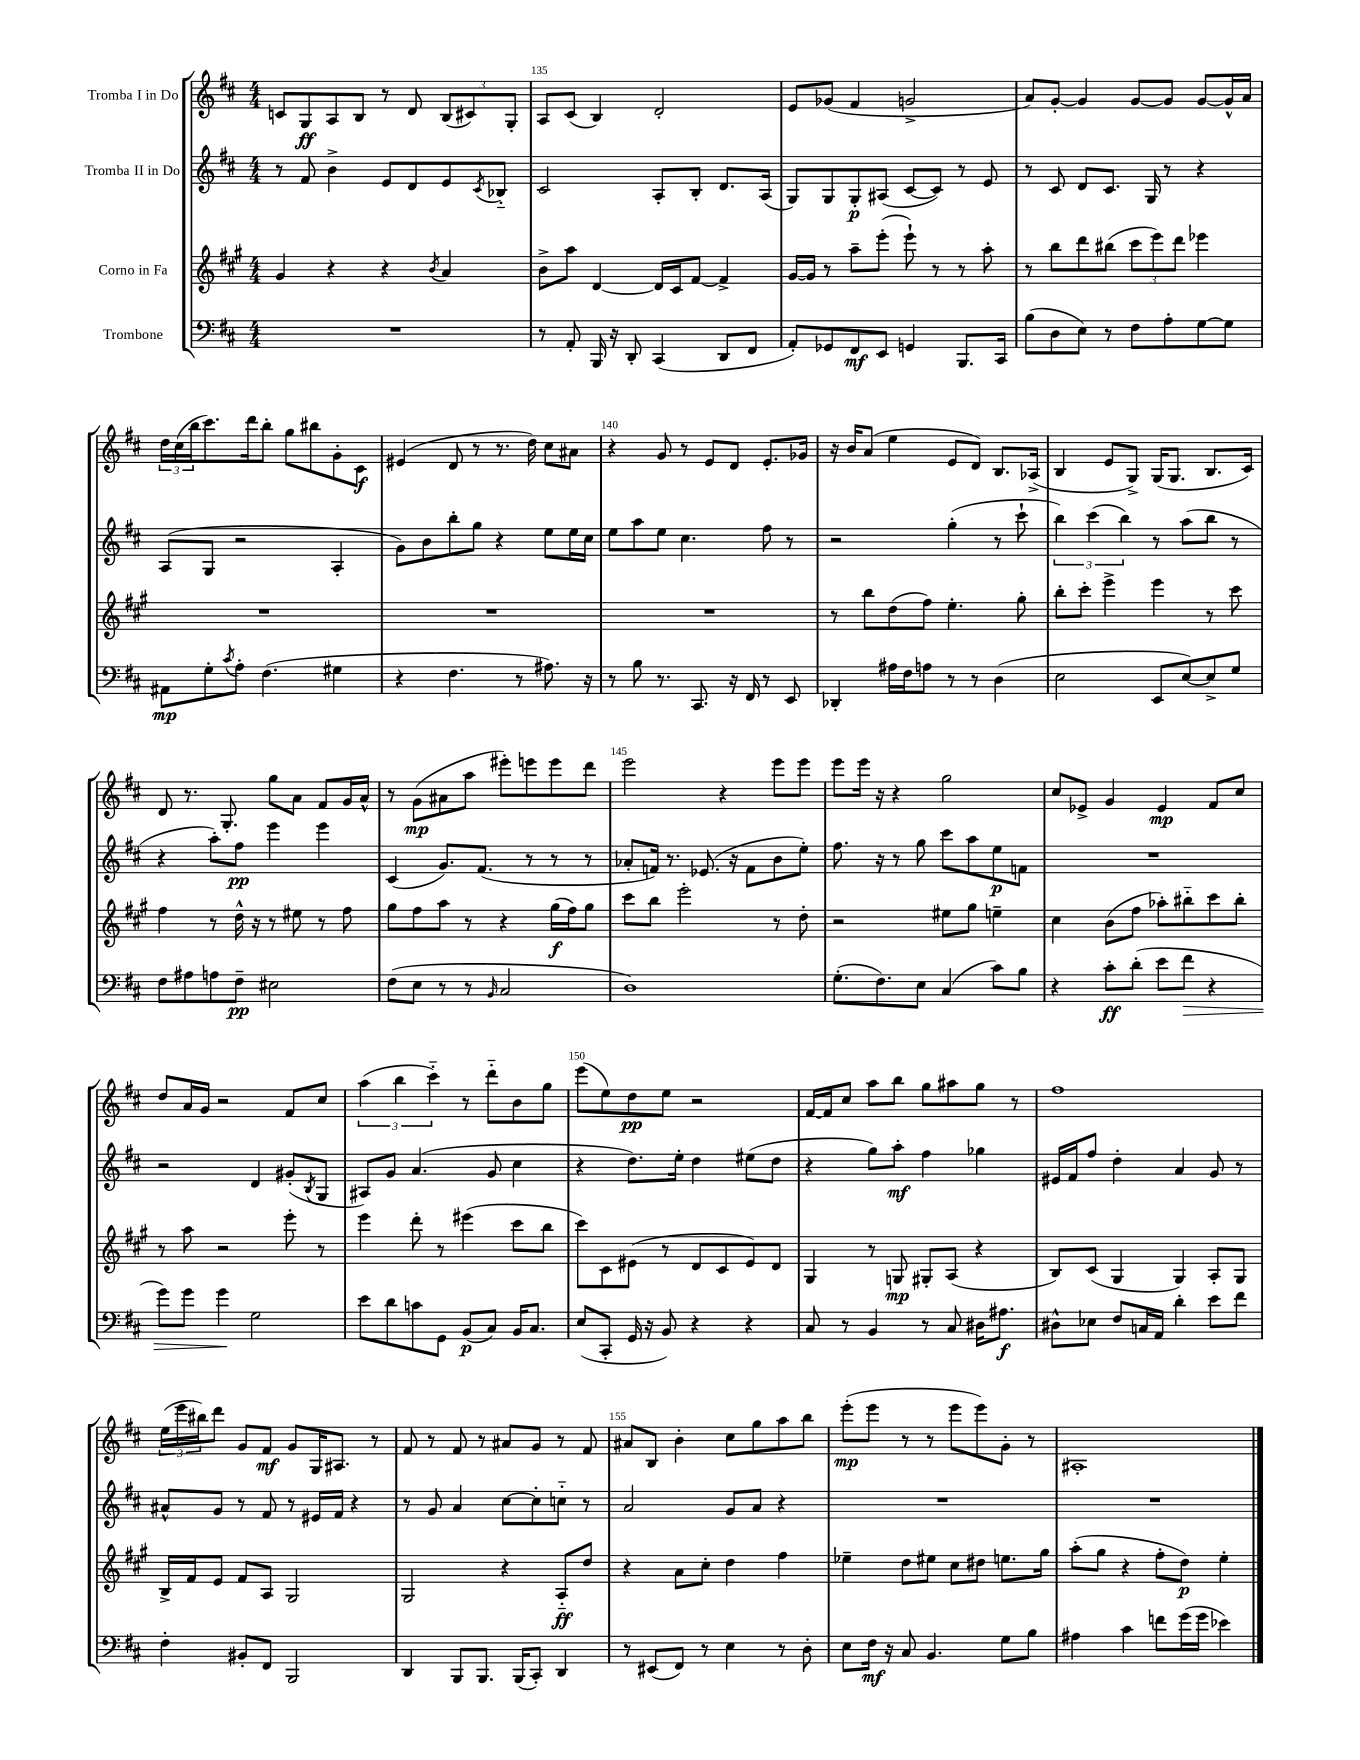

**kern	**dynam	**kern	**dynam	**kern	**dynam	**kern	**dynam
*part4	*part4	*part3	*part3	*part2	*part2	*part1	*part1
*staff4	*staff4	*staff3	*staff3	*staff2	*staff2	*staff1	*staff1
*I"Trombone	*	*I"Corno in Fa	*	*I"Tromba II in Do	*	*I"Tromba I in Do	*
*clefF4	*	*clefG2	*	*clefG2	*	*clefG2	*
*k[f#c#]	*	*k[f#c#g#]	*	*k[f#c#]	*	*k[f#c#]	*
*M4/4	*	*M4/4	*	*M4/4	*	*M4/4	*
=134	=134	=134	=134	=134	=134	=134	=134
1r	.	4g#/	.	8r	.	8cn/L	.
.	.	.	.	8f#/	.	8G/	ff
.	.	4r	.	4b^\	.	8A/	.
.	.	.	.	.	.	8B/J	.
.	.	4r	.	8e/L	.	8r	.
.	.	.	.	8d/	.	8d/	.
.	.	8qb/	.	.	.	.	.
.	.	4a/	.	8e/	.	(12B/L	.
.	.	.	.	.	.	12c#X/)	.
.	.	.	.	8qc#/	.	.	.
.	.	.	.	8B-X/J	.	.	.
.	.	.	.	.	.	12G'/J	.
=135	=135	=135	=135	=135	=135	=135	=135
8r	.	8b^\L	.	2c#/	.	8A/L	.
8AA'/	.	8aa\J	.	.	.	(8c#/J	.
16BBB/	.	[4d/	.	.	.	4B/)	.
16r	.	.	.	.	.	.	.
8DD'/	.	.	.	.	.	.	.
(4CC#/	.	16d/LL]	.	8A'/L	.	2d'/	.
.	.	16c#/J	.	.	.	.	.
.	.	[8f#/J	.	8B'/J	.	.	.
8DD/L	.	4f#^/]	.	8.d/L	.	.	.
8FF#/J	.	.	.	.	.	.	.
.	.	.	.	(16A/Jk	.	.	.
=136	=136	=136	=136	=136	=136	=136	=136
8AA'/L)	.	[16g#/LL	.	8G/L)	.	8e/L	.
.	.	16g#/JJ]	.	.	.	.	.
8GG-X/	.	8r	.	8G/	.	(8g-X/J	.
8FF#/	mf	8aa~\L	.	8G'/	p	4f#/	.
8EE/J	.	(8eee'\J	.	(8A#X/J	.	.	.
4GGn/	.	8eee`\)	.	[8c#/L	.	2gn^/	.
.	.	8r	.	8c#/J])	.	.	.
8.BBB/L	.	8r	.	8r	.	.	.
.	.	8aa'\	.	8e/	.	.	.
16CC#/Jk	.	.	.	.	.	.	.
=137	=137	=137	=137	=137	=137	=137	=137
(8B\L	.	8r	.	8r	.	8a/L)	.
8D\	.	8bb\L	.	8c#/	.	[8g'/J	.
8E\J)	.	8ddd\	.	8d/L	.	4g/]	.
8r	.	(8bb#X\J	.	8.c#/J	.	.	.
8F#\L	.	12ccc#\L	.	.	.	[8g/L	.
.	.	.	.	16G/	.	.	.
.	.	12eee\)	.	.	.	.	.
8A'\	.	.	.	8r	.	8g/J]	.
.	.	12ddd\J	.	.	.	.	.
[8G\	.	4eee-X\	.	4r	.	[8g/L	.
8G\J]	.	.	.	.	.	16g^^/L]	.
.	.	.	.	.	.	16a/JJ	.
!!LO:LB:g=z
=138	=138	=138	=138	=138	=138	=138	=138
8AA#X\L	mp	1r	.	(8A/L	.	24dd\LL	.
.	.	.	.	.	.	(24cc#\	.
.	.	.	.	.	.	24bb\J	.
8G'\	.	.	.	8G/J	.	8.ccc#\)	.
8qc#/	.	.	.	.	.	.	.
8A'\J	.	.	.	2r	.	.	.
.	.	.	.	.	.	16ddd\k	.
(4.F#\	.	.	.	.	.	8bb'\J	.
.	.	.	.	.	.	8gg\L	.
.	.	.	.	.	.	8bb#X\	.
4G#X\	.	.	.	4A'/	.	8g'\	.
.	.	.	.	.	.	8c#\J	f
=139	=139	=139	=139	=139	=139	=139	=139
4r	.	1r	.	8g\L)	.	(4e#X/	.
.	.	.	.	8b\	.	.	.
4.F#\	.	.	.	8bb'\	.	8d/	.
.	.	.	.	8gg\J	.	8r	.
.	.	.	.	4r	.	8.r	.
8r	.	.	.	.	.	.	.
.	.	.	.	.	.	16dd\)	.
8.A#X\)	.	.	.	8ee\L	.	8cc#\L	.
.	.	.	.	16ee\L	.	8a#X\J	.
16r	.	.	.	16cc#\JJ	.	.	.
=140	=140	=140	=140	=140	=140	=140	=140
8r	.	1r	.	8ee\L	.	4r	.
8B\	.	.	.	8aa\	.	.	.
8.r	.	.	.	8ee\J	.	8g/	.
.	.	.	.	4.cc#\	.	8r	.
8.CC#/	.	.	.	.	.	.	.
.	.	.	.	.	.	8e/L	.
16r	.	.	.	.	.	8d/J	.
16FF#/	.	.	.	.	.	.	.
8r	.	.	.	8ff#\	.	8.e'/L	.
8EE/	.	.	.	8r	.	.	.
.	.	.	.	.	.	16g-X/Jk	.
=141	=141	=141	=141	=141	=141	=141	=141
4DD-X'/	.	8r	.	2r	.	16r	.
.	.	.	.	.	.	16b/KL	.
.	.	8bb\L	.	.	.	(8a/J	.
16A#X\LL	.	(8dd\	.	.	.	4ee\	.
16F#\J	.	.	.	.	.	.	.
8An\J	.	8ff#\J)	.	.	.	.	.
8r	.	4.ee'\	.	(4gg'\	.	8e/L	.
8r	.	.	.	.	.	8d/J)	.
(4D\	.	.	.	8r	.	8.B/L	.
.	.	8gg#'\	.	8ccc#`\	.	.	.
.	.	.	.	.	.	(16A-X^/Jk	.
=142	=142	=142	=142	=142	=142	=142	=142
2E\	.	8bb'\L	.	6bb\)	.	4B/	.
.	.	8ccc#'\J	.	.	.	.	.
.	.	.	.	(6ccc#\	.	.	.
.	.	4eee^\	.	.	.	8e/L	.
.	.	.	.	6bb\)	.	.	.
.	.	.	.	.	.	8G^/J)	.
8EE/L	.	4eee\	.	8r	.	(16G/KL	.
.	.	.	.	.	.	8.G/J	.
[8E/)	.	.	.	(8aa\L	.	.	.
8E^/]	.	8r	.	8bb\J	.	8.B/L	.
8G/J	.	8ccc#\	.	8r	.	.	.
.	.	.	.	.	.	16c#/Jk)	.
!!LO:LB:g=z
=143	=143	=143	=143	=143	=143	=143	=143
8F#\L	.	4ff#\	.	4r	.	8d/	.
8A#X\	.	.	.	.	.	8.r	.
8An\	.	8r	.	8aa'\L)	.	.	.
.	.	.	.	.	.	8.G'/	.
8F#~\J	pp	16dd^^\	.	8ff#\J	pp	.	.
.	.	16r	.	.	.	.	.
2E#X\	.	8r	.	4eee\	.	8gg\L	.
.	.	8ee#X\	.	.	.	8a\J	.
.	.	8r	.	4eee\	.	8f#/L	.
.	.	8ff#\	.	.	.	16g/L	.
.	.	.	.	.	.	16a^^/JJ	.
=144	=144	=144	=144	=144	=144	=144	=144
(8F#\L	.	8gg#\L	.	(4c#/	.	8r	.
8E\J	.	8ff#\	.	.	.	(8g\L	mp
8r	.	8aa\J	.	8.g/L)	.	8a#X\	.
8r	.	8r	.	.	.	8aa\J	.
.	.	.	.	(8.f#/J	.	.	.
16qqBB/	.	.	.	.	.	.	.
2C#/	.	4r	.	.	.	8eee#X'\L)	.
.	.	.	.	8r	.	8eeen\	.
.	.	(16gg#\LL	f	8r	.	8eee\	.
.	.	16ff#\J)	.	.	.	.	.
.	.	8gg#\J	.	8r	.	8ddd\J	.
=145	=145	=145	=145	=145	=145	=145	=145
1D)	.	8ccc#\L	.	8a-X'/L	.	2eee\	.
.	.	8bb\J	.	16fn/Jk)	.	.	.
.	.	.	.	8.r	.	.	.
.	.	2eee'\	.	.	.	.	.
.	.	.	.	(8.e-X/	.	.	.
.	.	.	.	.	.	4r	.
.	.	.	.	16r	.	.	.
.	.	.	.	8f\L	.	.	.
.	.	8r	.	8b\	.	8eee\L	.
.	.	8dd'\	.	8ee'\J)	.	8eee\J	.
=146	=146	=146	=146	=146	=146	=146	=146
(8.G'\L	.	2r	.	8.ff#\	.	8eee\L	.
.	.	.	.	.	.	16eee\Jk	.
8.F#\)	.	.	.	16r	.	16r	.
.	.	.	.	8r	.	4r	.
8E\J	.	.	.	8gg\	.	.	.
(4C#/	.	8ee#X\L	.	8ccc#\L	.	2gg\	.
.	.	8gg#\J	.	8aa\	.	.	.
8c#\L)	.	4een~\	.	8ee\	p	.	.
8B\J	.	.	.	8fn\J	.	.	.
=147	=147	=147	=147	=147	=147	=147	=147
4r	.	4cc#\	.	1r	.	8cc#/L	.
.	.	.	.	.	.	8e-X^/J	.
8c#'\L	ff	(8b\L	.	.	.	4g/	.
(8d'\J	.	8ff#\J	.	.	.	.	.
8e\L	.	8aa-X'\L)	.	.	.	4e-/	mp
!	!LO:HP:b	!	!	!	!	!	!
8f#\J	>	8bb#X\	.	.	.	.	.
4r	.	8ccc#\	.	.	.	8f#/L	.
.	.	8bb#'\J	.	.	.	8cc#/J	.
!!LO:LB:g=z
=148	=148	=148	=148	=148	=148	=148	=148
8g\L)	.	8r	.	2r	.	8dd/L	.
8g\J	.	8aa\	.	.	.	16a/L	.
.	.	.	.	.	.	16g/JJ	.
4g\	.	2r	.	.	.	2r	.
2G\	]	.	.	4d/	.	.	.
.	.	8eee'\	.	(8g#X'/L	.	8f#/L	.
.	.	.	.	8qB/	.	.	.
.	.	8r	.	8G/J	.	8cc#/J	.
=149	=149	=149	=149	=149	=149	=149	=149
8e\L	.	4eee\	.	8A#X/L)	.	(6aa\	.
8d\	.	.	.	8g/J	.	.	.
.	.	.	.	.	.	6bb\	.
8cn\	.	8ddd'\	.	(4.a/	.	.	.
.	.	.	.	.	.	6ccc#\)	.
8GG\J	.	8r	.	.	.	.	.
(8BB/L	p	(4eee#X\	.	.	.	8r	.
8C#/J)	.	.	.	8g/	.	8ddd\L	.
16BB/KL	.	8ccc#\L	.	4cc#\	.	8b\	.
8.C#/J	.	.	.	.	.	.	.
.	.	8bb\J	.	.	.	8gg\J	.
=150	=150	=150	=150	=150	=150	=150	=150
(8E/L	.	8ccc#\L)	.	4r	.	(8eee\L	.
8CC#'/J	.	8c#\	.	.	.	8ee\)	.
16GG/	.	(8e#X\J	.	8.dd\L)	.	8dd\	pp
16r	.	.	.	.	.	.	.
8BB/)	.	8r	.	.	.	8ee\J	.
.	.	.	.	16ee'\Jk	.	.	.
4r	.	8d/L	.	4dd\	.	2r	.
.	.	8c#/	.	.	.	.	.
4r	.	8e#/)	.	(8ee#X\L	.	.	.
.	.	8d/J	.	8dd\J	.	.	.
=151	=151	=151	=151	=151	=151	=151	=151
8C#/	.	4G#/	.	4r	.	[16f#/LL	.
.	.	.	.	.	.	16f#/J]	.
8r	.	.	.	.	.	8cc#/J	.
4BB/	.	8r	.	8gg\L)	.	8aa\L	.
.	.	8Gn/	mp	8aa'\J	mf	8bb\J	.
8r	.	8G#X'/L	.	4ff#\	.	8gg\L	.
8C#/	.	(8A/J	.	.	.	8aa#X\	.
16D#X\KL	.	4r	.	4gg-X\	.	8gg\J	.
8.A#X\J	f	.	.	.	.	.	.
.	.	.	.	.	.	8r	.
=152	=152	=152	=152	=152	=152	=152	=152
8D#X^^\L	.	8B/L)	.	16e#X/LL	.	1ff#	.
.	.	.	.	16f#/J	.	.	.
8E-X\J	.	(8c#/J	.	8ff#/J	.	.	.
8F#/L	.	4G#/	.	4dd'\	.	.	.
16Cn/L	.	.	.	.	.	.	.
16AA/JJ	.	.	.	.	.	.	.
4d'\	.	4G#/)	.	4a/	.	.	.
8e\L	.	8A'/L	.	8g/	.	.	.
8f#\J	.	8G#/J	.	8r	.	.	.
!!LO:LB:g=z
=153	=153	=153	=153	=153	=153	=153	=153
4F#'\	.	16B^/LL	.	8a#X^^/L	.	(24ee\LL	.
.	.	.	.	.	.	24eee\	.
.	.	16f#/J	.	.	.	.	.
.	.	.	.	.	.	24bb#X\J)	.
.	.	8e/J	.	8g/J	.	8ddd\J	.
8BB#X'/L	.	8f#/L	.	8r	.	8g/L	.
8FF#/J	.	8A/J	.	8f#/	.	8f#/J	mf
2BBB/	.	2G#/	.	8r	.	8g/L	.
.	.	.	.	16e#X/LL	.	16G/K	.
.	.	.	.	16f#/JJ	.	8.A#X/J	.
.	.	.	.	4r	.	.	.
.	.	.	.	.	.	8r	.
=154	=154	=154	=154	=154	=154	=154	=154
4DD/	.	2G#/	.	8r	.	8f#/	.
.	.	.	.	8g/	.	8r	.
8BBB/L	.	.	.	4a/	.	8f#/	.
8.BBB/J	.	.	.	.	.	8r	.
.	.	4r	.	[8cc#\L	.	8a#X/L	.
(16BBB/KL	.	.	.	.	.	.	.
8CC#'/J)	.	.	.	8cc#'\]	.	8g/J	.
4DD/	.	8A/L	ff	8ccn\J	.	8r	.
.	.	8dd/J	.	8r	.	8f#/	.
=155	=155	=155	=155	=155	=155	=155	=155
8r	.	4r	.	2a/	.	8a#X/L	.
(8EE#X/L	.	.	.	.	.	8B/J	.
8FF#/J)	.	8a\L	.	.	.	4b'\	.
8r	.	8cc#'\J	.	.	.	.	.
4E\	.	4dd\	.	8g/L	.	8cc#\L	.
.	.	.	.	8a/J	.	8gg\	.
8r	.	4ff#\	.	4r	.	8aa\	.
8D'\	.	.	.	.	.	8bb\J	.
=156	=156	=156	=156	=156	=156	=156	=156
8E\L	.	4ee-X~\	.	1r	.	(8eee'\L	mp
16F#\Jk	mf	.	.	.	.	8eee\J	.
16r	.	.	.	.	.	.	.
8C#/	.	8dd\L	.	.	.	8r	.
4.BB/	.	8ee#X\J	.	.	.	8r	.
.	.	8cc#\L	.	.	.	8eee\L	.
.	.	8dd#X\J	.	.	.	8eee\)	.
8G\L	.	8.een\L	.	.	.	8g'\J	.
8B\J	.	.	.	.	.	8r	.
.	.	16gg#\Jk	.	.	.	.	.
=157	=157	=157	=157	=157	=157	=157	=157
4A#X\	.	(8aa'\L	.	1r	.	1A#X'	.
.	.	8gg#\J	.	.	.	.	.
4c#\	.	4r	.	.	.	.	.
8fn\L	.	8ff#'\L	.	.	.	.	.
(16g\L	.	8dd\J)	p	.	.	.	.
16g\JJ	.	.	.	.	.	.	.
4e-X\)	.	4ee'\	.	.	.	.	.
==	==	==	==	==	==	==	==
*-	*-	*-	*-	*-	*-	*-	*-
